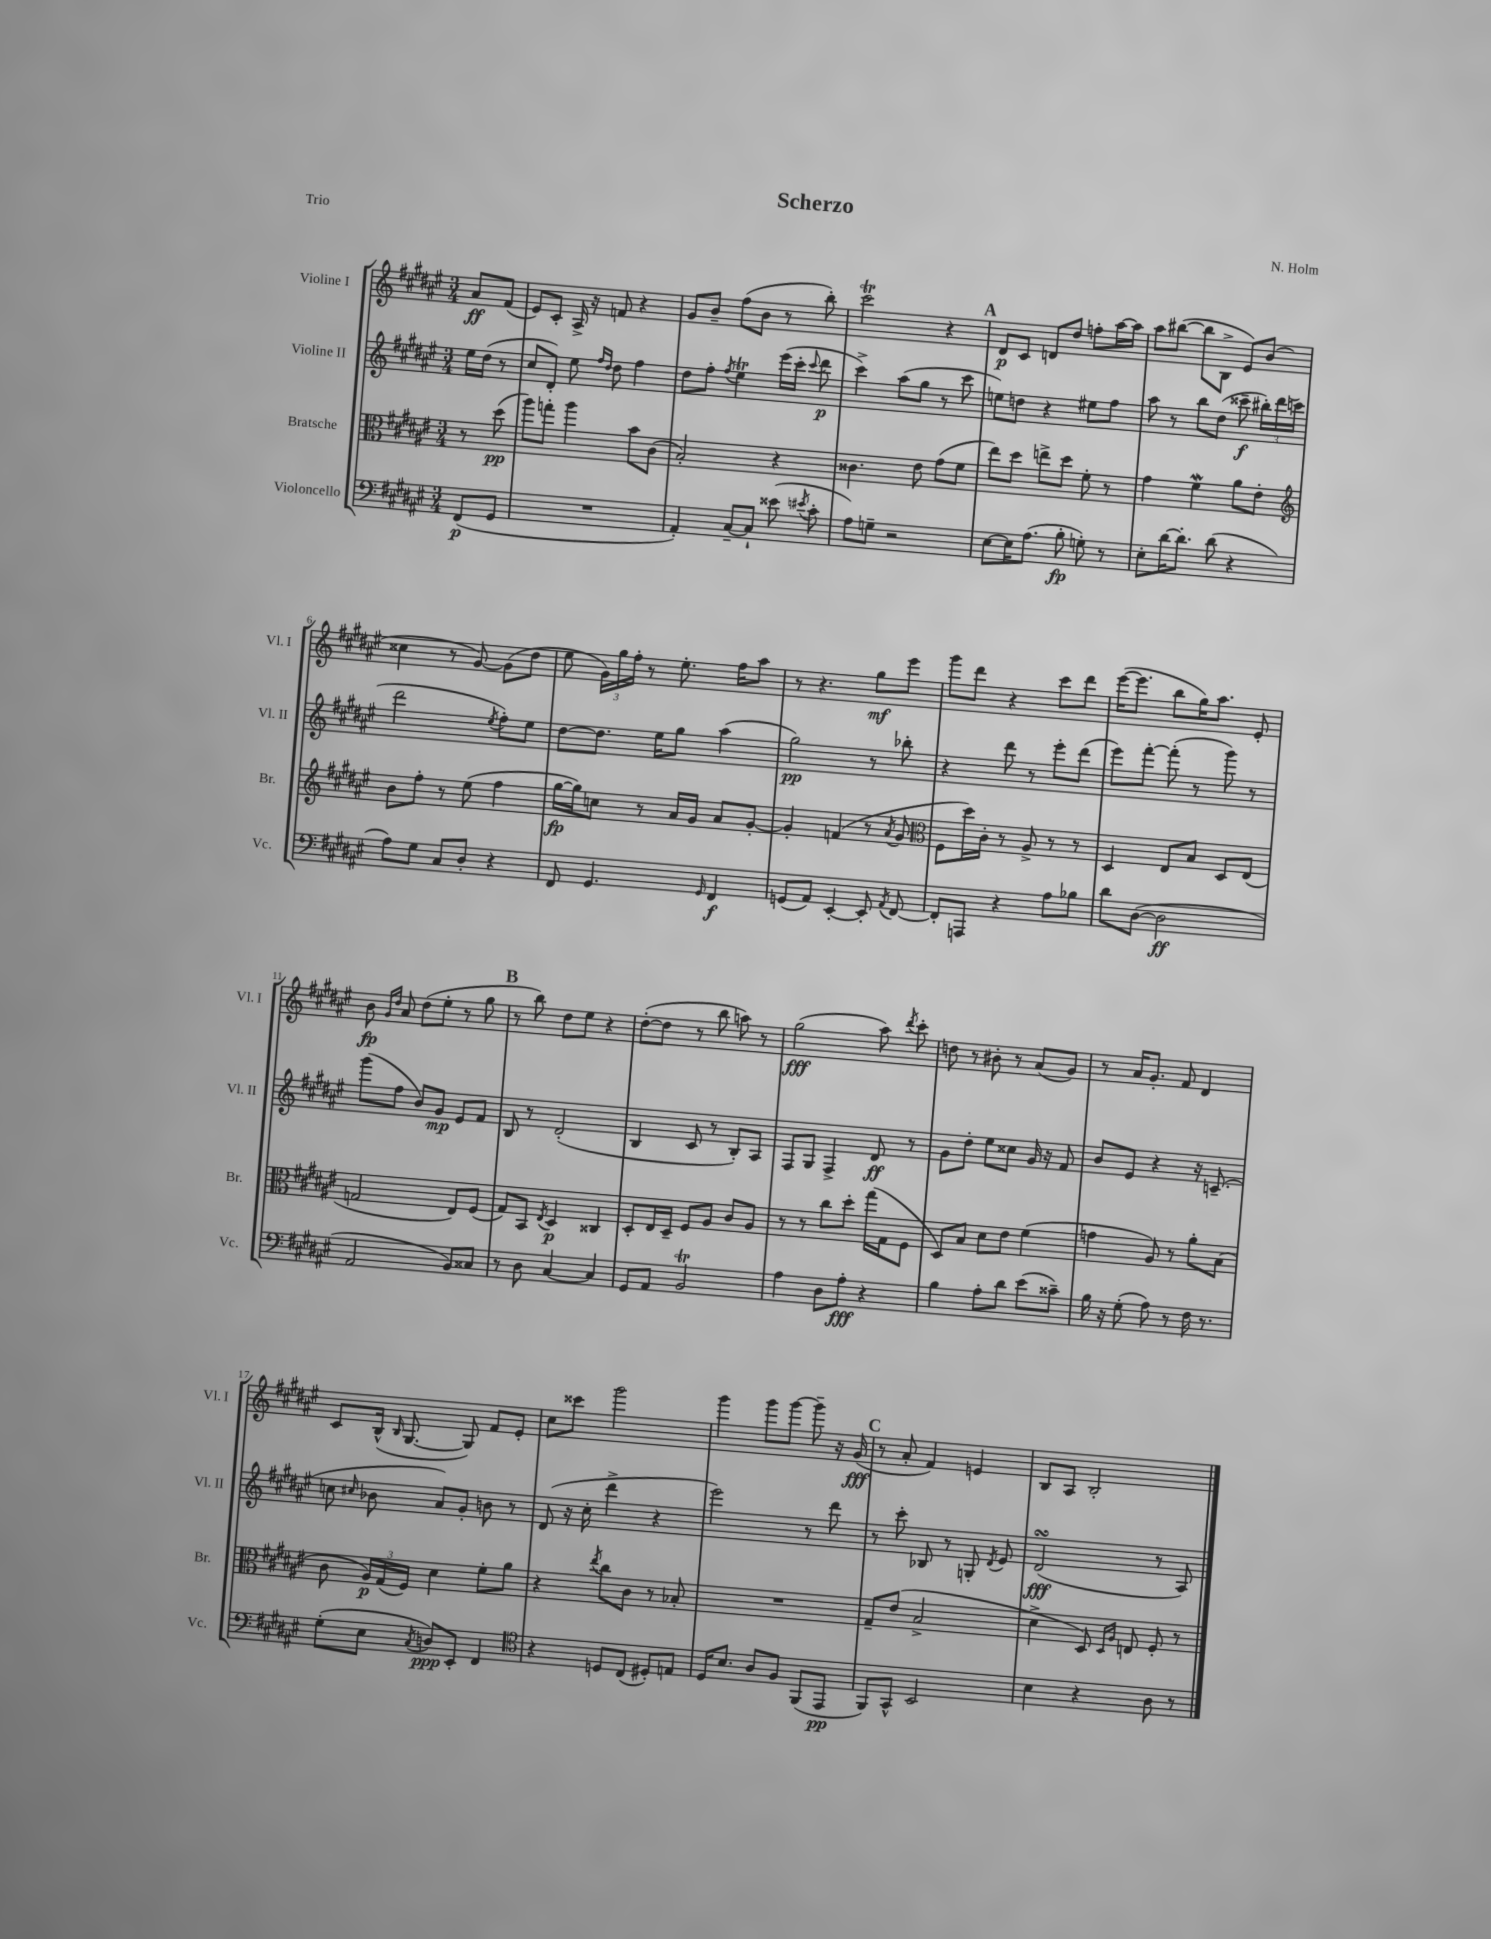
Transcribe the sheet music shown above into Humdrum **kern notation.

**kern	**kern	**kern	**kern
*staff4	*staff3	*staff2	*staff1
*clefF4	*clefC3	*clefG2	*clefG2
*k[f#c#g#d#a#e#]	*k[f#c#g#d#a#e#]	*k[f#c#g#d#a#e#]	*k[f#c#g#d#a#e#]
*M3/4	*M3/4	*M3/4	*M3/4
(8FF#	8r	16ee#	8a#
.	.	(16dd#	.
8GG#	(8dd#	8r	(8f#
=	=	=	=
2.r	8aa#)	8cc#	8e#)
.	8gg'	8d#')	8c#'
.	4aa#	8ee#	16A#^
.	.	.	16r
.	.	16qqff#	.
.	.	16qqdd#	.
.	.	8dd#	8f
.	8b	4ff#	4r
.	(8c#	.	.
=	=	=	=
4AA#')	2B')	8dd#	8g#
.	.	8ff#'	8b~
.	.	8qff#	.
[8C#~	.	4ee#	(8ff#
8C#`]	.	.	8b
(8e##	4r	(16eee#	8r
.	.	16ccc#'	.
8qe#	.	8qqccc#	.
8c#'	.	8ddd#	8bb')
=	=	=	=
8A#)	4.c##	4ccc#^)	2ccc#
8G~	.	.	.
2r	.	(8aa#	.
.	8e#	8gg#	.
.	(8g#	8r	4r
.	8f#	8ccc#	.
=	=	=	=
[8E#	8ee#)	8ee)	8d#
16E#]	8dd#	8dd	8c#
(8.A#	.	.	.
.	8ee^	4r	8d
8B'	8dd#	.	8dd#
8G')	8f#'	8ee#	8ff'
8r	8r	8ff#	[16aa#
.	.	.	16aa#]
=	=	=	=
8E#'	4g#	8aa#	8aa#
[16d#	.	8r	([8bb#
8.d#']	.	.	.
.	4f#	8bb	8bb#]
(8d#	.	(8dd#	8B^
4r	8a#	8ccc##~	8e#)
.	8e#'	24bb#')	(8b
.	.	24ddd#	.
.	.	(24ccc	.
=	=	=	=
*	*clefG2	*	*
8A#)	8b	2ddd#	4cc##
8G#	8ff#'	.	.
8C#	8r	.	8r
8D#'	(8ee#	.	[8g#)
.	.	8qee#	.
4r	4ff#	8ff#')	(8g#]
.	.	8ee#	8dd#
=	=	=	=
8FF#	[16gg#	[8dd#	8ee#
.	16gg#])	.	.
4.GG#	8cc	8.dd#]	24g#)
.	.	.	24gg#
.	.	.	24ff#'
.	8r	.	8r
.	.	16ee#	.
.	16a#	8gg#	8.ee#'
.	16g#	.	.
16qqGG#	.	.	.
4FF#	8a#	(4aa#	.
.	.	.	16ff#
.	[8g#'	.	8aa#
=	=	=	=
(8GG	4g#']	2gg#)	8r
8AA#)	.	.	4.r
[4EE#'	(4f	.	.
8EE#']	8r	8r	8gg#
8qAA#	8qa#	.	.
[8FF#	8g#	8bb-'	8eee#
=	=	=	=
*	*clefC3	*	*
8FF#']	8F#	4r	8ggg#
8AAA	16dd#)	.	8ddd#
.	16c#'	.	.
4r	8r	8ddd#	4r
.	8A#^	8r	.
8A#	8r	8eee#'	8ccc#
8B-	8r	(8ddd#	8ddd#
=	=	=	=
8d#	4D#	8eee#)	([16eee#
.	.	.	8.eee#]
([8D#	.	[8fff#'	.
2D#]	8E#	(8fff#']	8bb
.	8B	8r	16gg#)
.	.	.	8.aa#
.	8D#	8ggg#)	.
.	(8E#	8r	8e#'
=	=	=	=
2AA#	2G	(8ggg#	8b
.	.	.	16qqg#
.	.	.	16qqdd#
.	.	8ff#	8a#
.	.	8b)	(8dd#
.	.	8g#	8ee#'
8BB)	8E#)	8e#	8r
8C##	(8F#	8f#	8gg#
=	=	=	=
8r	8G#)	8B	8r
8D#	8BB	8r	8bb)
.	8qE#	.	.
[4C#	4D#	(2d#'	8dd#
.	.	.	8ee#
4C#]	4C##	.	4r
=	=	=	=
8GG#	8D#'	4B	([8dd#'
8AA#	16E#	.	8dd#]
.	16D#~	.	.
2BB	8F#	8c#	8r
.	8A#	8r	8bb
.	8c#	8B')	8aa)
.	8A#	8A#	8r
=	=	=	=
4A#	8r	8F#	(2gg#
.	8r	8G#	.
8D#	8cc#	4F#^	.
8A#'	8dd#'	.	.
4r	(16gg#	8d#	8aa#)
.	16G#	.	.
.	.	.	8qddd#
.	8F#	8r	8ccc#'
=	=	=	=
4B	8D#)	8g#	8dd
.	8B	8dd#'	8r
8A#'	8d#	8ee#	8b#'
8d#	8e#	8cc##	8r
(8e#	(4f#	16g#	(8a#
.	.	16r	.
8c##~)	.	8f#	8g#)
=	=	=	=
16B	4g	8b	8r
16r	.	.	.
(8G#'	.	8e#	16a#
.	.	.	8.g#'
8A#)	8A#)	4r	.
8r	8r	.	8f#
16F#	8a#'	16r	4d#
8.r	.	(8.c~	.
.	(8B	.	.
=	=	=	=
(8G#'	8c#	8cc	8c#
.	.	16qqcc#	.
8E#	24A#)	8b-	(16B^^
.	(24G#	.	.
.	.	.	16qqB
.	.	.	[8.G#
.	24F#)	.	.
8qC#	.	.	.
8D)	4d#	8a#)	.
8EE#'	.	8g#'	8G#])
4FF#	8f#'	8b	8f#
.	8a#	8r	8e#'
=	=	=	=
*clefC4	*	*	*
4r	4r	(8d#	8cc#
.	.	16r	8ccc##
.	.	16cc#'	.
.	8qee#	.	.
8D	8cc#	4ddd#^	2ggg#
(8C#	8c#	.	.
8D#')	8r	4r	.
8E	8B-'	.	.
=	=	=	=
16D#	2.r	2eee#)	4ggg#
8.B	.	.	.
8A#	.	.	8ggg#
8F#	.	.	[8ggg#
(8FF#	.	8r	8ggg#~]
8EE#	.	8ddd#	16r
.	.	.	(16g#
=	=	=	=
8FF#)	8G#~	8r	8r
8GG#^^	(8e#	8ccc#'	8a#'
2BB	2B^	8B-	4f#)
.	.	8r	.
.	.	8G'	4e
.	.	8qd#	.
.	.	8e#	.
=	=	=	=
4B	4d#^	(2d#	8B
.	.	.	8A#
4r	8D#)	.	2B'
.	16qqD#	.	.
.	16qqA#	.	.
.	8E	.	.
8A#	8F#'	8r	.
8r	8r	8A#)	.
==	==	==	==
*-	*-	*-	*-
